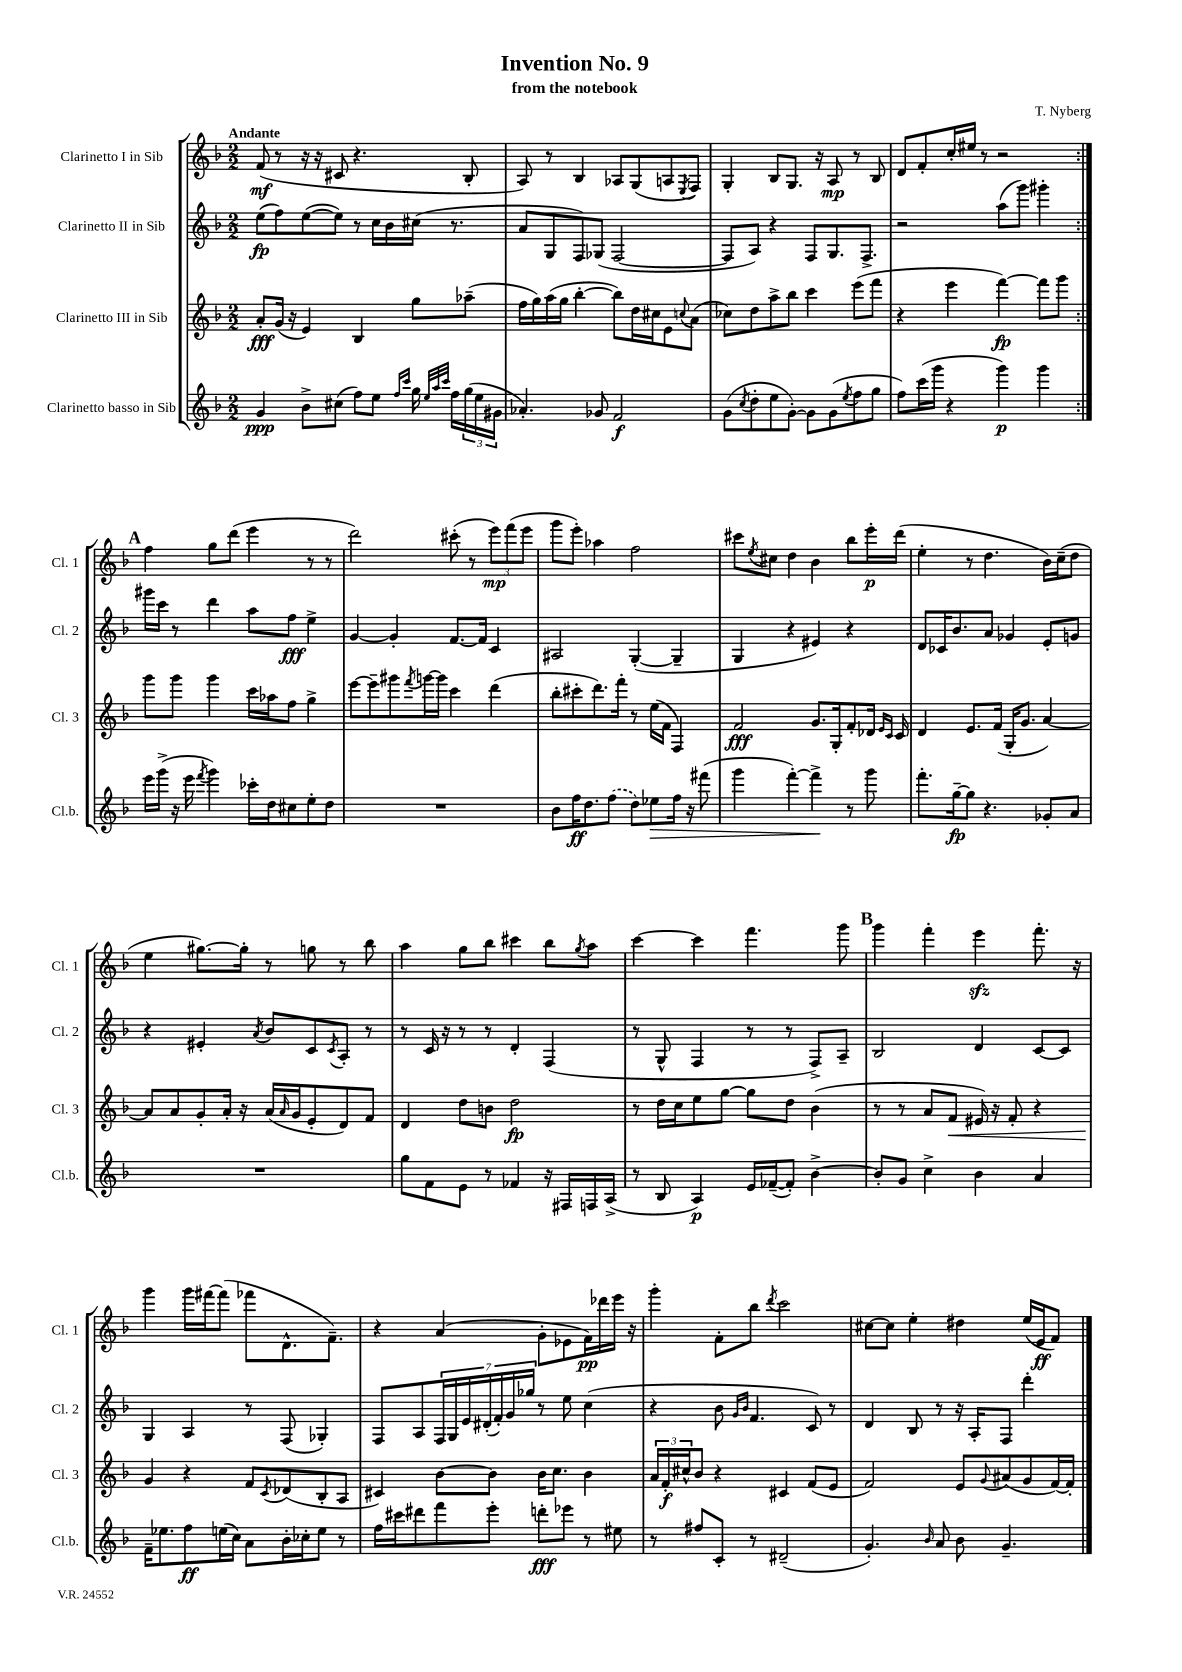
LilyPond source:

\header { title = "Invention No. 9" composer = "T. Nyberg" subtitle = "from the notebook" }
<<
\new StaffGroup <<
\new Staff = "s0" \with { instrumentName = "Clarinetto I in Sib" shortInstrumentName = "Cl. 1" } {
    \clef treble \key f \major \numericTimeSignature \time 2/2 \tempo "Andante"
    \repeat volta 2 { f'8\mf( r8 r16 r16 cis'8 r4. bes8-. |
    a8) r8 bes4 aes8 g8( a8 \acciaccatura { e8 } f8) |
    g4-. bes8 g8. r16 a8\mp r8 bes8 |
    d'8 f'8-. c''16-. eis''16 r8 r2 | }
    \mark \markup { \bold "A" } f''4 g''8 d'''8( e'''4 r8 r8 |
    d'''2) cis'''8-.( r8 \tuplet 3/2 { e'''8\mp) f'''8( e'''8 } |
    g'''8 e'''8-.) aes''4 f''2 |
    cis'''8 \acciaccatura { e''8 } cis''8 d''4 bes'4 bes''8 e'''16-.\p d'''16( |
    e''4-. r8 d''4. bes'16) c''16--( d''8 |
    e''4 gis''8.~) gis''16-. r8 g''8 r8 bes''8 |
    a''4 g''8 bes''8 cis'''4 bes''8 \acciaccatura { g''8 } a''8 |
    c'''4~ c'''4 f'''4. g'''8 |
    \mark \markup { \bold "B" } g'''4 f'''4-. e'''4\sfz f'''8.-. r16 |
    g'''4 g'''16 fis'''16~ fis'''8( fes'''8 d'8.-^ f'8.--) |
    r4 a'4( g'8-. ees'8 f'16\pp) des'''16 e'''16 r16 |
    g'''4-. f'8-. bes''8 \acciaccatura { d'''8 } c'''2 |
    cis''8~ cis''8 e''4-. dis''4 e''16( e'16\ff f'8) \bar "|." |
}
\new Staff = "s1" \with { instrumentName = "Clarinetto II in Sib" shortInstrumentName = "Cl. 2" } {
    \clef treble \key f \major \numericTimeSignature \time 2/2
    \repeat volta 2 { e''8\fp( f''8) e''8~( e''8) r8 c''16 bes'16 cis''16( r8. |
    a'8 g8 f8) ges8( f2~ |
    f8 a8) r4 f8 g8. f8.-> |
    r2 a''8( g'''8) gis'''4-. | }
    \mark \markup { \bold "A" } gis'''16 c'''16 r8 d'''4 a''8 f''8\fff e''4-> |
    g'4~ g'4-. f'8.~ f'16 c'4 |
    ais2 g4~-.( g4-- |
    g4 r4 eis'4) r4 |
    d'8 ces'16 bes'8. a'8 ges'4 e'8-. g'8 |
    r4 eis'4-. \acciaccatura { a'8 } bes'8 c'8 \acciaccatura { c'8 } a8-. r8 |
    r8 c'16 r16 r8 r8 d'4-. f4( |
    r8 g8-^ f4 r8 r8 f8->) a8-- |
    \mark \markup { \bold "B" } bes2 d'4 c'8~ c'8 |
    g4 a4 r8 f8( ges4-.) |
    f8 a8 \tuplet 7/4 { f16 g16 e'16 dis'16-.( f'16-.) g'16 ges''16 } r8 e''8 c''4( |
    r4 bes'8 \grace { g'16 bes'16 } f'4. c'8) r8 |
    d'4 bes8 r8 r16 a16-. f8 d'''4-. \bar "|." |
}
\new Staff = "s2" \with { instrumentName = "Clarinetto III in Sib" shortInstrumentName = "Cl. 3" } {
    \clef treble \key f \major \numericTimeSignature \time 2/2
    \repeat volta 2 { a'8-.\fff g'16( r16 e'4) bes4 g''8 aes''8--( |
    f''16 g''16) a''16( g''16 bes''4~-. bes''8) d''16 cis''16 e'8 \appoggiatura { c''8 } a'8( |
    ces''8) d''8 a''8-> bes''8 c'''4 e'''8( f'''8 |
    r4 e'''4 f'''4~\fp) f'''8 g'''8 | }
    \mark \markup { \bold "A" } g'''8 g'''8 g'''4 c'''16 aes''16 f''8 g''4-> |
    e'''8~ e'''8-- gis'''8 \acciaccatura { f'''8 } g'''16~ g'''16 c'''4 d'''4( |
    bes''8-. cis'''8-. d'''8.) f'''16-. r8 e''16( f'16 f4) |
    f'2\fff g'8. g16-. f'8-. des'16 \grace { e'16 c'16 } c'16 |
    d'4 e'8. f'16( g16-. g'8. a'4~) |
    a'8 a'8 g'8-. a'16-. r16 a'16( \grace { a'16 } g'16 e'8-. d'8) f'8 |
    d'4 d''8 b'8 d''2\fp |
    r8 d''16 c''16 e''8 g''8~ g''8 d''8 bes'4( |
    \mark \markup { \bold "B" } r8 r8 a'8 f'8\< eis'16) r16 f'8-. r4 |
    g'4\! r4 f'8 \acciaccatura { c'8 } des'8( bes8-. a8 |
    cis'4) bes'8~ bes'8 bes'16 c''8. bes'4 |
    \tuplet 3/2 { a'16 f'16-.\f cis''16-^ } bes'8 r4 cis'4 f'8( e'8 |
    f'2) e'8 \appoggiatura { g'8 } ais'8( g'8 f'16~) f'16-. \bar "|." |
}
\new Staff = "s3" \with { instrumentName = "Clarinetto basso in Sib" shortInstrumentName = "Cl.b." } {
    \clef treble \key f \major \numericTimeSignature \time 2/2
    \repeat volta 2 { g'4\ppp bes'8-> cis''8( f''8) e''8 \grace { f''16 c'''16 } g''16 \grace { e''32 a''32 c'''32 } f''16 \tuplet 3/2 { g''16( e''16 gis'16 } |
    aes'4.-.) ges'8 f'2\f |
    g'8( \acciaccatura { c''8 } d''8-. e''8 g'8~-.) g'8 g'8( \acciaccatura { e''8 } f''8 g''8 |
    f''8) c'''16( g'''16 r4 g'''4\p) g'''4 | }
    \mark \markup { \bold "A" } e'''16 g'''16->( r16 e'''16 \acciaccatura { f'''8 } g'''4) ces'''16-. d''16 cis''8 e''8-. d''8 |
    R1 |
    bes'8 f''16\ff d''8. \once \slurDashed f''8( d''8) ees''8\> f''16 r16 fis'''8( |
    g'''4 f'''4~-.) f'''4->\! r8 g'''8 |
    f'''8.-. g''16~--\fp g''8 r4. ges'8-. a'8 |
    R1 |
    g''8 f'8 e'8 r8 fes'4 r16 fis16 f16 a16->( |
    r8 bes8 a4\p) e'16 fes'16~--( fes'8-.) bes'4~-> |
    \mark \markup { \bold "B" } bes'8-. g'8 c''4-> bes'4 a'4 |
    f'16-- ees''8. f''8\ff e''16( c''16) a'8 bes'16-. ces''16-. e''8 r8 |
    f''16 cis'''16 dis'''8 f'''8 e'''8-. d'''8-.\fff ees'''8 r8 eis''8 |
    r8 fis''8 c'8-. r8 dis'2--( |
    g'4.-.) \grace { bes'16 } a'8 bes'8 g'4.-- \bar "|." |
}
>>
>>
\layout { \context { \Score \remove "Bar_number_engraver" } }
